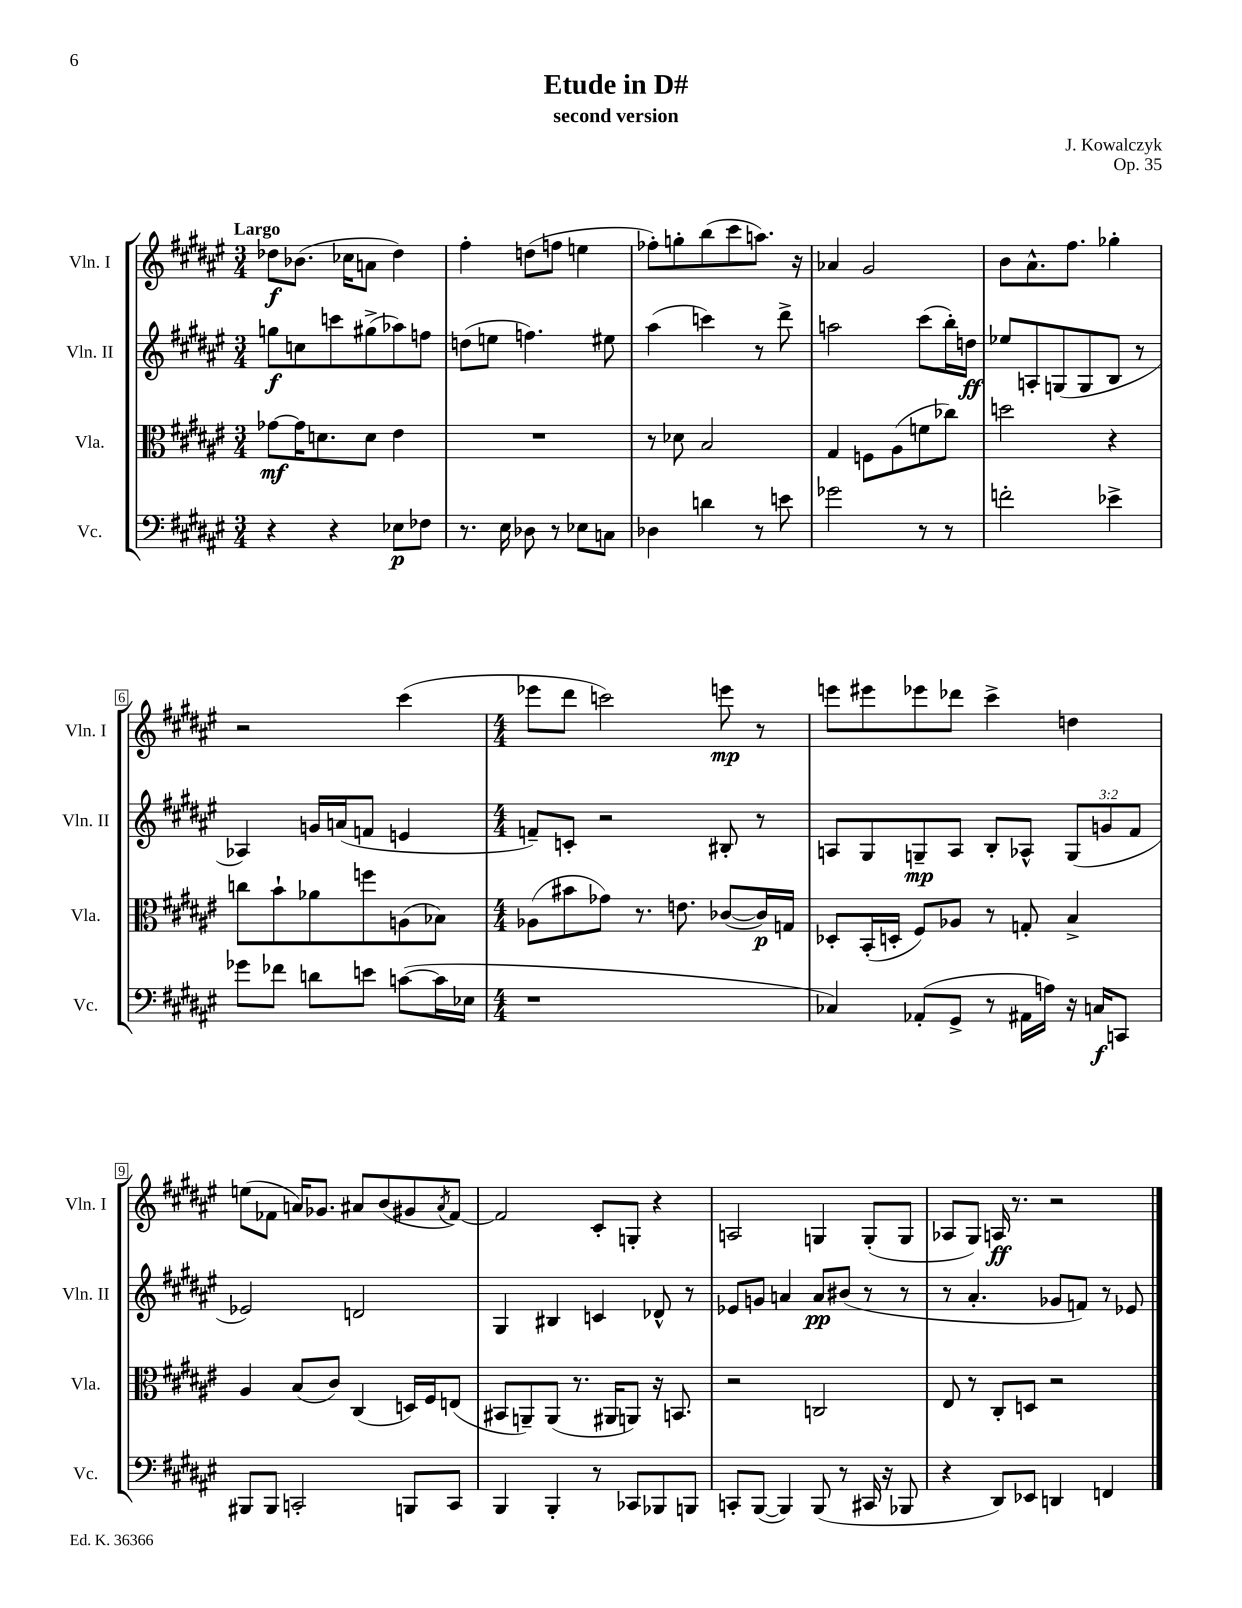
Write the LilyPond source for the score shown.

\header { title = "Etude in D#" composer = "J. Kowalczyk" subtitle = "second version" opus = "Op. 35" }
<<
\new StaffGroup <<
\new Staff = "s0" \with { instrumentName = "Vln. I" shortInstrumentName = "Vln. I" } {
    \clef treble \key fis \major \numericTimeSignature \time 3/4 \tempo "Largo"
    des''8\f bes'8.( ces''16 a'8 des''4) |
    fis''4-. d''8( f''8 e''4 |
    fes''8-.) g''8-. b''8( cis'''8 a''8.) r16 |
    aes'4 gis'2 |
    b'8 ais'8.-^ fis''8. ges''4-. |
    r2 cis'''4( |
    \numericTimeSignature \time 4/4 ees'''8 dis'''8 c'''2) e'''8\mp r8 |
    e'''8 eis'''8 ees'''8 des'''8 cis'''4-> d''4 |
    e''8( fes'8 a'16) ges'8. ais'8 b'8( gis'8 \acciaccatura { ais'8 } fes'8~) |
    fes'2 cis'8-. g8-. r4 |
    a2 g4 g8-.( g8 |
    aes8 gis8) a16\ff r8. r2 \bar "|." |
}
\new Staff = "s1" \with { instrumentName = "Vln. II" shortInstrumentName = "Vln. II" } {
    \clef treble \key fis \major \numericTimeSignature \time 3/4 \override Staff.TupletNumber.text = #tuplet-number::calc-fraction-text
    g''8\f c''8 c'''8 gis''8->( aes''8) f''8 |
    d''8( e''8 f''4.) eis''8 |
    ais''4( c'''4) r8 dis'''8-> |
    a''2 cis'''8( b''16-.) d''16\ff |
    ees''8 a8-. g8( g8 b8 r8 |
    aes4) g'16 a'16( f'8 e'4 |
    \numericTimeSignature \time 4/4 f'8--) c'8-. r2 bis8-. r8 |
    a8 gis8 g8--\mp a8 b8-. aes8-^ \tuplet 3/2 { g8( g'8 fis'8 } |
    ees'2) d'2 |
    gis4 bis4 c'4 des'8-^ r8 |
    ees'8 g'8 a'4 a'8\pp bis'8( r8 r8 |
    r8 ais'4.-. ges'8 f'8) r8 ees'8 \bar "|." |
}
\new Staff = "s2" \with { instrumentName = "Vla." shortInstrumentName = "Vla." } {
    \clef alto \key fis \major \numericTimeSignature \time 3/4
    ges'8~\mf ges'16 d'8. d'8 eis'4 |
    R2. |
    r8 des'8 b2 |
    gis4 f8 ais8( f'8 ces''8) |
    d''2 r4 |
    c''8 b'8-! aes'8 f''8 a8( bes8) |
    \numericTimeSignature \time 4/4 aes8( bis'8 ges'8) r8. e'8. ces'8~( ces'16\p) g16 |
    des8-. b,16-.( d16-. fis8) aes8 r8 g8-. b4-> |
    ais4 b8( cis'8) cis4( d16) fis16 e8( |
    bis,8 a,8--) a,8( r8. ais,16 a,8) r16 b,8. |
    r2 c2 |
    eis8 r8 cis8-. d8 r2 \bar "|." |
}
\new Staff = "s3" \with { instrumentName = "Vc." shortInstrumentName = "Vc." } {
    \clef bass \key fis \major \numericTimeSignature \time 3/4
    r4 r4 ees8\p fes8 |
    r8. eis16 des8 r8 ees8 c8 |
    des4 d'4 r8 e'8 |
    ges'2 r8 r8 |
    f'2-. ees'4-> |
    ges'8 fes'8 d'8 e'8 c'8~( c'16 ees16 |
    \numericTimeSignature \time 4/4 r1 |
    ces4) aes,8-.( gis,8-> r8 ais,16 a16) r16 c16\f c,8 |
    bis,,8 bis,,8 c,2-. b,,8 c,8 |
    b,,4 b,,4-. r8 ces,8 bes,,8 b,,8 |
    c,8-. b,,8~( b,,4) b,,8( r8 cis,16 r16 bes,,8 |
    r4 dis,8) ees,8 d,4 f,4 \bar "|." |
}
>>
>>
\layout { \context { \Score \override BarNumber.stencil = #(make-stencil-boxer 0.1 0.3 ly:text-interface::print) } }
